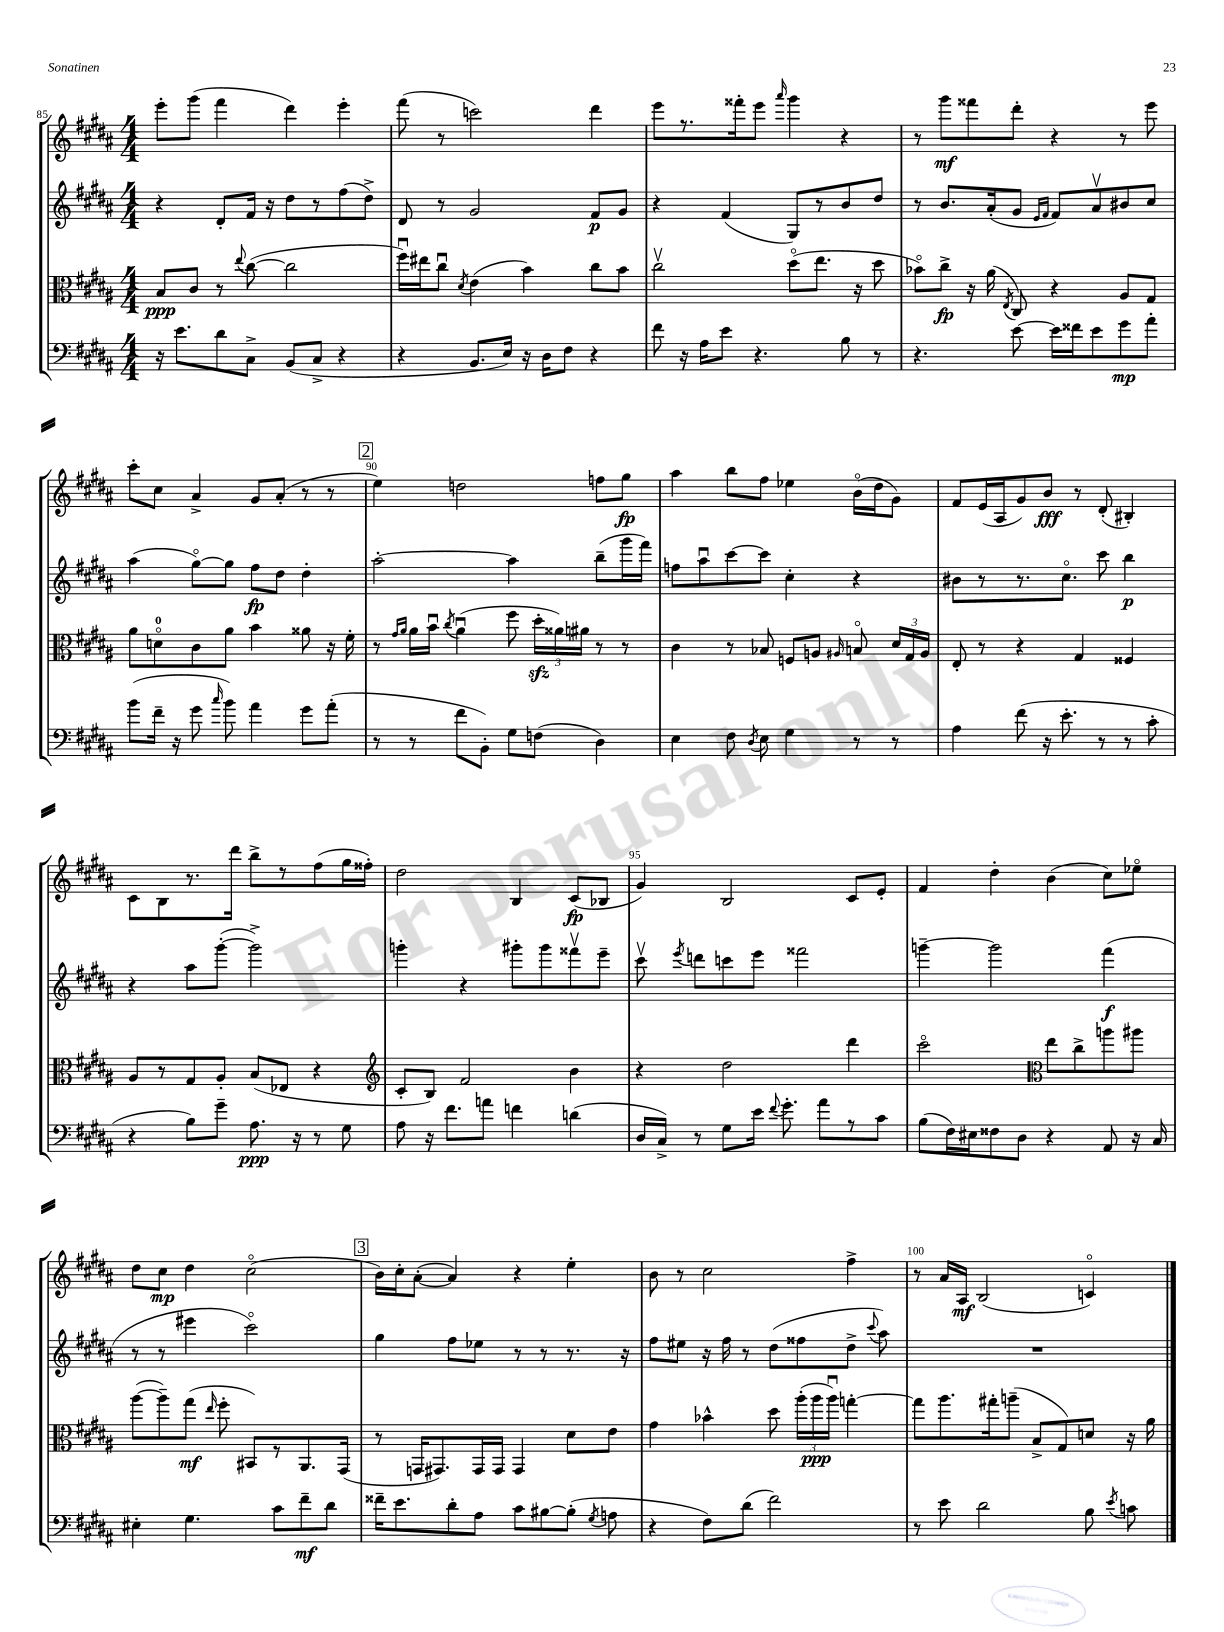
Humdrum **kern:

**kern	**kern	**kern	**kern
*staff4	*staff3	*staff2	*staff1
*clefF4	*clefC3	*clefG2	*clefG2
*k[f#c#g#d#a#]	*k[f#c#g#d#a#]	*k[f#c#g#d#a#]	*k[f#c#g#d#a#]
*M4/4	*M4/4	*M4/4	*M4/4
16r	8B	4r	8eee'
8.e	.	.	.
.	8c#	.	(8ggg#
8d#	8r	8d#'	4fff#
.	8qqee	.	.
8C#^	([8cc#	16f#	.
.	.	16r	.
(8BB	2cc#]	8dd#	4ddd#)
8C#^	.	8r	.
4r	.	(8ff#	4eee'
.	.	8dd#^)	.
=	=	=	=
4r	16ff#u)	8d#	(8fff#
.	16ee#	.	.
.	8cc#u	8r	8r
.	8qd#	.	.
8.BB	(4e	2g#	2ccc)
16E)	.	.	.
16r	4b)	.	.
16D#	.	.	.
8F#	.	.	.
4r	8cc#	8f#	4ddd#
.	8b	8g#	.
=	=	=	=
8f#	2cc#v	4r	8eee
16r	.	.	8.r
16A#	.	.	.
8e	.	(4f#	.
.	.	.	16fff##'
4.r	.	.	8eee
.	.	.	16qqaaa#
.	(8dd#o	8G#)	4ggg#
.	8.ee	8r	.
8B	.	8b	4r
.	16r	.	.
8r	8dd#	8dd#	.
=	=	=	=
4.r	8b-o)	8r	8r
.	8cc#^	8.b	8ggg#
.	16r	.	8fff##
.	(16a#	(16a#'	.
.	8qE	.	.
[8e	8C#)	8g#	8ddd#'
.	.	16qqe	.
.	.	16qqf#	.
16e]	4r	8f#)	4r
16f##	.	.	.
8e	.	8a#v	.
8g#	8A#	8b#	8r
8a#'	8G#	8cc#	8eee
=	=	=	=
(8b	8a#	(4aa#	8ccc#'
16f#~	8do	.	8cc#
16r	.	.	.
8g#	8c#	[8gg#o)	4a#^
16qqcc#	.	.	.
8b)	8a#	8gg#]	.
4a#	4b	8ff#	8g#
.	.	8dd#	(8a#'
8g#	8a##	4dd#'	8r
(8a#'	16r	.	8r
.	16f#'	.	.
=	=	=	=
8r	8r	[2aa#'	4ee)
.	16qqg#	.	.
.	16qqa#	.	.
8r	16a#	.	.
.	16bu	.	.
.	8qcc#	.	.
8f#	(4a#u	.	2dd
8BB')	.	.	.
8G#	8ff#	4aa#]	.
(8F	24dd#'	.	.
.	24a##)	.	.
.	24a#	.	.
4D#)	8r	(8bb~	8ff
.	8r	16ggg#	8gg#
.	.	16fff#)	.
=	=	=	=
4E	4c#	8ff	4aa#
.	.	8aa#u	.
8F#	8r	[8ccc#	8bb
8qD#	.	.	.
8E	8B-	8ccc#]	8ff#
4G#	8F	4cc#'	4ee-
.	8A	.	.
.	16qqA#	.	.
8r	8Bo	4r	(16bo
.	.	.	16dd#
8r	24d#	.	8g#)
.	24G#	.	.
.	24A#	.	.
=	=	=	=
4A#	8E'	8b#	8f#
.	8r	8r	(16e
.	.	.	16A#
(8f#	4r	8.r	8g#)
16r	.	.	8b
8.e'	.	8.cc#o	.
.	4G#	.	8r
8r	.	8ccc#	(8d#'
8r	4F##	4bb	4B#')
8c#'	.	.	.
=	=	=	=
4r	8A#	4r	8c#
.	8r	.	8B
8B)	8G#	8aa#	8.r
8g#~	8A#'	([8ggg#'	.
.	.	.	16ddd#
8.A#	(8B	2ggg#^])	8bb^
.	8E-	.	8r
16r	.	.	.
8r	4r	.	(8ff#
8G#	.	.	16gg#
.	.	.	16ff##')
=	=	=	=
*	*clefG2	*	*
8A#	8c#'	4ggg'	2dd#
16r	8B)	.	.
8.f#	.	.	.
.	2f#	4r	.
8a	.	.	.
4f	.	8ggg#'	4B
.	.	8ggg#	.
(4d	4b	8fff##v	(8c#
.	.	8eee~	8B-
=	=	=	=
16D#	4r	8ccc#v	4g#)
16C#^)	.	.	.
.	.	8qeee	.
8r	.	8ddd	.
8G#	2dd#	8ccc	2B
16e	.	8eee	.
8qqf#	.	.	.
8.g#'	.	.	.
.	.	2fff##	.
8a#	.	.	.
8r	4ddd#	.	8c#
8c#	.	.	8e'
=	=	=	=
(8B	2ccc#o	[4ggg~	4f#
16F#)	.	.	.
16E#	.	.	.
8F##	.	2ggg]	4dd#'
8D#	.	.	.
*	*clefC3	*	*
4r	8ee	.	(4b
.	8cc#^	.	.
8AA#	8aa	(4fff#	8cc#)
16r	8aa#	.	8ee-o
16C#	.	.	.
=	=	=	=
4E#'	([8aa#	8r	8dd#
.	8aa#~])	8r	8cc#
4.G#	(8gg#	4eee#	4dd#
.	16qqee	.	.
.	8ff#'	.	.
.	8BB#)	2ccc#o)	(2cc#o
8c#	8r	.	.
8f#~	8.AA#	.	.
8d#	.	.	.
.	(16GG#	.	.
=	=	=	=
16f##~	8r	4gg#	16b)
8.e	.	.	16cc#'
.	16GG	.	([8a#'
.	8.GG#)	.	.
8d#'	.	8ff#	4a#])
8A#	16GG#	8ee-	.
.	16GG#	.	.
8c#	4GG#	8r	4r
[8B#	.	8r	.
(8B#']	8d#	8.r	4ee'
8qG#	.	.	.
8A	8e	.	.
.	.	16r	.
=	=	=	=
4r	4g#	8ff#	8b
.	.	8ee#	8r
8F#)	4b-^^	16r	2cc#
.	.	16ff#	.
(8d#	.	8r	.
2f#)	8dd#	(8dd#	.
.	(24aa#'	8ff##	.
.	24aa#	.	.
.	24aa#u)	.	.
.	[4gg'	8dd#^	4ff#^
.	.	8qqccc#	.
.	.	8aa#)	.
=	=	=	=
8r	8gg]	1r	8r
8e	8.aa#	.	16a#
.	.	.	16A#
2d#	.	.	(2B
.	16gg#'	.	.
.	(8aa~	.	.
.	8B^	.	.
.	8G#)	.	.
8B	8d	.	4co)
8qe	.	.	.
8c	16r	.	.
.	16a#	.	.
==	==	==	==
*-	*-	*-	*-
